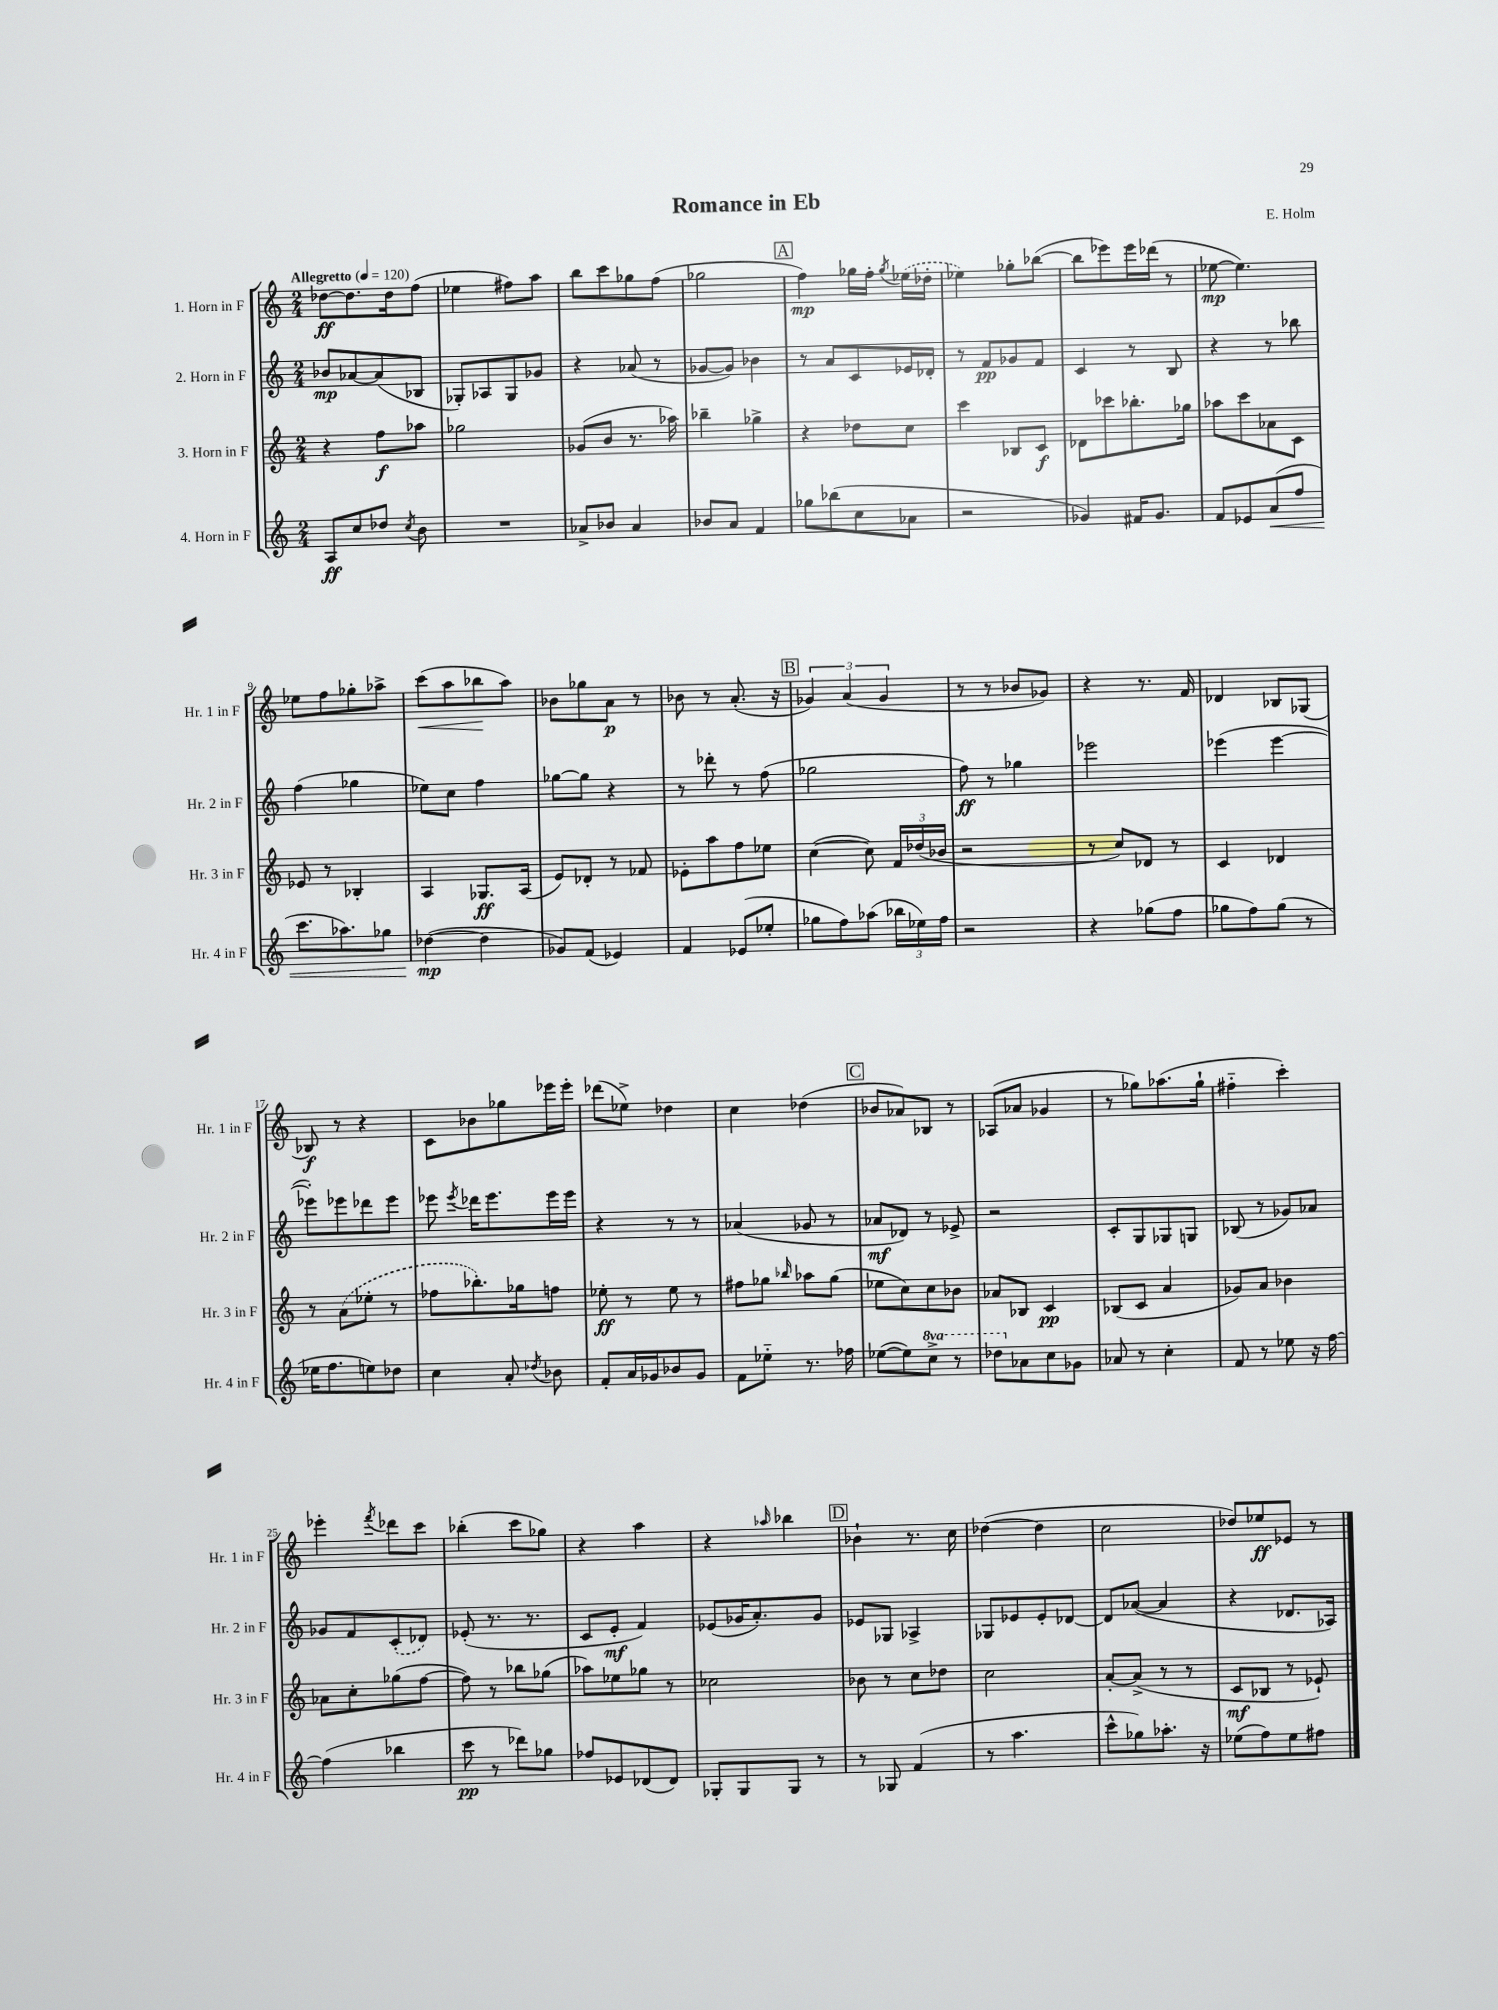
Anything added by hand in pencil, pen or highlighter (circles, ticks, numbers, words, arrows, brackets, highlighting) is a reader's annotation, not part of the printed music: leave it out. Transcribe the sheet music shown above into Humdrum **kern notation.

**kern	**dynam	**kern	**dynam	**kern	**dynam	**kern	**dynam
*part4	*part4	*part3	*part3	*part2	*part2	*part1	*part1
*staff4	*staff4	*staff3	*staff3	*staff2	*staff2	*staff1	*staff1
*I"4. Horn in F	*	*I"3. Horn in F	*	*I"2. Horn in F	*	*I"1. Horn in F	*
*I'Hr. 4 in F	*	*I'Hr. 3 in F	*	*I'Hr. 2 in F	*	*I'Hr. 1 in F	*
*clefG2	*	*clefG2	*	*clefG2	*	*clefG2	*
*k[]	*	*k[]	*	*k[]	*	*k[]	*
*M2/4	*	*M2/4	*	*M2/4	*	*M2/4	*
*MM120	*	*MM120	*	*MM120	*	*MM120	*
=1	=1	=1	=1	=1	=1	=1	=1
!	!	!	!	!	!	!LO:TX:a:B:t=Allegretto	!
8A/L	ff	4r	.	8b-X/L	mp	[8dd-X\L	ff
8cc/	.	.	.	[8a-X/	.	8.dd-\]	.
8dd-X/J	.	8ff\L	f	(8a-/]	.	.	.
.	.	.	.	.	.	16dd-\k	.
8qcc/	.	.	.	.	.	.	.
8b\	.	8aa-X\J	.	8B-X/J	.	(8ff\J	.
=2	=2	=2	=2	=2	=2	=2	=2
2r	.	2gg-X\	.	8G-X'/L)	.	4ee-X\	.
.	.	.	.	8A-X/	.	.	.
.	.	.	.	8G-/	.	8ff#X\L)	.
.	.	.	.	8g-X/J	.	8aa\J	.
=3	=3	=3	=3	=3	=3	=3	=3
8a-X^/L	.	(8g-X/L	.	4r	.	8bb\L	.
8b-X/J	.	8b/J	.	.	.	8ccc\	.
4a-/	.	8.r	.	(8a-X/	.	8gg-X\	.
.	.	.	.	8r	.	(8ff\J	.
.	.	16aa-X\)	.	.	.	.	.
=4	=4	=4	=4	=4	=4	=4	=4
8b-X/L	.	4bb-X~\	.	[8g-X/L	.	2gg-X\	.
8a/J	.	.	.	8g-/J])	.	.	.
4f/	.	4gg-X^\	.	4b-X\	.	.	.
!!LO:REH:place=s1:t=A
=5	=5	=5	=5	=5	=5	=5	=5
8gg-X\L	.	4r	.	8r	.	4ff\)	mp
(8bb-X\	.	.	.	8a/L	.	.	.
8cc\	.	8dd-X\L	.	8c/	.	16gg-X\LL	.
.	.	.	.	.	.	16ff'\JJ	.
.	.	.	.	.	.	8qgg-/	.
8a-X\J	.	8cc\J	.	16e-X/L	.	(16ee-X\LL	.
.	.	.	.	16d-X'/JJ	.	16dd-X'\JJ	.
=6	=6	=6	=6	=6	=6	=6	=6
2r	.	4ccc\	.	8r	.	4ee-X\)	.
.	.	.	.	8f/L	pp	.	.
.	.	8B-X/L	.	8g-X/	.	8gg-X'\L	.
.	.	8c/J	f	8f/J	.	([8bb-X\J	.
=7	=7	=7	=7	=7	=7	=7	=7
4g-X/)	.	8d-X\L	.	4c/	.	8bb-\L]	.
.	.	8ccc-X\	.	.	.	8eee-X\)	.
16f#X/KL	.	8.bb-X'\	.	8r	.	16eee-\L	.
8.g-/J	.	.	.	.	.	(16ddd-X\JJ	.
.	.	.	.	8B/	.	8r	.
.	.	16gg-X\Jk	.	.	.	.	.
=8	=8	=8	=8	=8	=8	=8	=8
8f/L	.	8aa-X\L	.	4r	.	[8ee-X\	mp
8e-X/	.	8ccc\	.	.	.	4.ee-\])	.
!	!LO:HP:b	!	!	!	!	!	!
(8a/	<	8a-X\	.	8r	.	.	.
8ff/J	.	8c\J	.	8bb-X\	.	.	.
!!LO:LB:g=z
=9	=9	=9	=9	=9	=9	=9	=9
8.ccc\L	.	8e-X/	.	(4ff\	.	8ee-X\L	.
.	.	8r	.	.	.	8ff\	.
8.aa-X\)	.	.	.	.	.	.	.
.	.	4B-X'/	.	4gg-X\	.	8gg-X'\	.
8gg-X\J	.	.	.	.	.	8aa-X^\J	.
=10	=10	=10	=10	=10	=10	=10	=10
!	!	!	!	!	!	!	!LO:HP:b
([4dd-X\	mp	4A/	.	8ee-X\L)	.	(8ccc\L	<
.	.	.	.	8cc\J	.	8aa\	.
4dd-\]	[	8.G-X/L	ff	4ff\	.	8bb-X\	.
.	.	.	.	.	.	8aa\J)	[
.	.	(16A/Jk	.	.	.	.	.
=11	=11	=11	=11	=11	=11	=11	=11
8g-X/L)	.	8e/L)	.	[8gg-X\L	.	8b-X\L	.
(8f/J	.	8d-X'/J	.	8gg-\J]	.	8gg-X\	.
4e-X/)	.	8r	.	4r	.	8a\J	p
.	.	8f-X/	.	.	.	8r	.
=12	=12	=12	=12	=12	=12	=12	=12
4f/	.	8e-X'\L	.	8r	.	8b-X\	.
.	.	8aa\	.	8ddd-X'\	.	8r	.
(8e-X/L	.	8ff\	.	8r	.	(8.a'/	.
8ee-X'/J	.	8ee-X\J	.	(8ff\	.	.	.
.	.	.	.	.	.	16r	.
!!LO:REH:place=s1:t=B
=13	=13	=13	=13	=13	=13	=13	=13
8gg-X\L	.	([4cc\	.	2gg-X\	.	6g-X/)	.
8ff\)	.	.	.	.	.	.	.
.	.	.	.	.	.	(6a/	.
(8aa-X\J	.	8cc\])	.	.	.	.	.
.	.	.	.	.	.	6g-/	.
24bb-X\LL	.	24f/LL	.	.	.	.	.
24ee-X\)	.	(24dd-X/	.	.	.	.	.
24ff\JJ	.	24b-X/JJ	.	.	.	.	.
=14	=14	=14	=14	=14	=14	=14	=14
2r	.	2r	.	8ff\)	ff	8r	.
.	.	.	.	8r	.	8r	.
.	.	.	.	4gg-X\	.	8b-X/L	.
.	.	.	.	.	.	8g-X/J)	.
=15	=15	=15	=15	=15	=15	=15	=15
4r	.	8r	.	2eee-X\	.	4r	.
.	.	8cc/L)	.	.	.	.	.
(8gg-X\L	.	8d-X/J	.	.	.	8.r	.
8ff\J	.	8r	.	.	.	.	.
.	.	.	.	.	.	16f/	.
=16	=16	=16	=16	=16	=16	=16	=16
8gg-X\L	.	4c/	.	(4eee-X\	.	4d-X/	.
8ff\)	.	.	.	.	.	.	.
(8gg-\J	.	4d-X/	.	[4eee-\	.	8B-X/L	.
8r	.	.	.	.	.	(8G-X/J	.
!!LO:LB:g=z
=17	=17	=17	=17	=17	=17	=17	=17
16ee-X\KL	.	8r	.	8eee-X'\L])	.	8B-X/)	f
8.ff\	.	.	.	.	.	.	.
.	.	(8a\L	.	8eee-X\	.	8r	.
8een\)	.	8ee-X'\J	.	8ddd-X\	.	4r	.
8dd-X\J	.	8r	.	8eee-\J	.	.	.
=18	=18	=18	=18	=18	=18	=18	=18
4cc\	.	8ff-X\L	.	8eee-X\	.	8c\L	.
.	.	.	.	8qeee-/	.	.	.
.	.	8.bb-X'\)	.	16ddd-X\KL	.	8b-X\	.
.	.	.	.	8.eee-\	.	.	.
8a'/	.	.	.	.	.	8gg-X\	.
.	.	16gg-X\k	.	.	.	.	.
8qdd-X/	.	.	.	.	.	.	.
8b-X\	.	8ffn\J	.	16eee-\L	.	16eee-X\L	.
.	.	.	.	16eee-\JJ	.	16eee-'\JJ	.
=19	=19	=19	=19	=19	=19	=19	=19
8f'/L	.	8ee-X'\	ff	4r	.	(8ddd-X\L	.
16a/L	.	8r	.	.	.	8ee-X^\J)	.
16g-X/J	.	.	.	.	.	.	.
8b-X/	.	8ee-\	.	8r	.	4dd-X\	.
8g-/J	.	8r	.	8r	.	.	.
=20	=20	=20	=20	=20	=20	=20	=20
8f\L	.	8ff#X\L	.	(4a-X/	.	4cc\	.
8ee-X\J	.	8gg-X\J	.	.	.	.	.
.	.	16qqbb-X/	.	.	.	.	.
8.r	.	8aa-X\L	.	8g-X/	.	(4dd-X\	.
.	.	(8gg-\J	.	8r	.	.	.
16ff-X\	.	.	.	.	.	.	.
!!LO:REH:place=s1:t=C
=21	=21	=21	=21	=21	=21	=21	=21
([8ee-X\L	.	8ee-X\L	.	8a-X/L	mf	8b-X/L	.
8ee-\])	.	8cc\)	.	8d-X/J)	.	8a-X/)	.
*8va	*	*	*	*	*	*	*
8ccc^\J	.	8cc\	.	8r	.	8B-X/J	.
8r	.	8b-X\J	.	8e-X^/	.	8r	.
=22	=22	=22	=22	=22	=22	=22	=22
8ddd-X\L	.	8a-X/L	.	2r	.	(8A-X/L	.
*X8va	*	*	*	*	*	*	*
8a-X\	.	8B-X/J	.	.	.	8a-X/J	.
8cc\	.	4c/	pp	.	.	4g-X/	.
8g-X\J	.	.	.	.	.	.	.
=23	=23	=23	=23	=23	=23	=23	=23
8a-X/	.	(8B-X/L	.	8c'/L	.	8r	.
8r	.	8c/J	.	8G/	.	8gg-X\L)	.
4cc'\	.	4a/	.	8G-X/	.	(8.aa-X\	.
.	.	.	.	8Gn/J	.	.	.
.	.	.	.	.	.	16gg-`\Jk	.
=24	=24	=24	=24	=24	=24	=24	=24
8f/	.	8g-X/L)	.	(8B-X/	.	4ff#X\	.
8r	.	8a/J	.	8r	.	.	.
8ee-X\	.	4b-X\	.	8g-X/L)	.	4ccc'\)	.
16r	.	.	.	8a-X/J	.	.	.
[16ff\	.	.	.	.	.	.	.
!!LO:LB:g=z
=25	=25	=25	=25	=25	=25	=25	=25
(4ff\]	.	8a-X\L	.	8g-X/L	.	4eee-X'\	.
.	.	8cc'\	.	8f/	.	.	.
.	.	.	.	.	.	8qfff/	.
4bb-X\	.	(8gg-X\	.	(8c'/	.	8ddd-X\L	.
.	.	[8ff\J	.	8d-X/J)	.	8ccc\J	.
=26	=26	=26	=26	=26	=26	=26	=26
8ccc\	pp	8ff\])	.	(8e-X'/	.	(4bb-X'\	.
8r	.	8r	.	8.r	.	.	.
8ddd-X\L)	.	8bb-X\L	.	.	.	8ccc\L	.
.	.	.	.	8.r	.	.	.
8gg-X\J	.	(8gg-X\J	.	.	.	8gg-X\J)	.
=27	=27	=27	=27	=27	=27	=27	=27
8ff-X/L	.	8aa-X\L)	.	8c/L	.	4r	.
8e-X/	.	8ee-X\	.	8e'/J	mf	.	.
(8d-X/	.	8gg-X\J	.	4f/)	.	4aa\	.
8d-/J)	.	8r	.	.	.	.	.
=28	=28	=28	=28	=28	=28	=28	=28
8G-X'/L	.	2cc-X\	.	(8e-X/L	.	4r	.
8G-/	.	.	.	16g-X/K	.	.	.
.	.	.	.	8.a'/)	.	.	.
.	.	.	.	.	.	16qqaa-X/	.
8G-/J	.	.	.	.	.	4bb-X\	.
8r	.	.	.	8g-/J	.	.	.
!!LO:REH:place=s1:t=D
=29	=29	=29	=29	=29	=29	=29	=29
8r	.	8b-X\	.	8e-X/L	.	4b-X`\	.
8G-X/	.	8r	.	8G-X/J	.	.	.
(4f/	.	8cc\L	.	4A-X^/	.	8.r	.
.	.	8dd-X\J	.	.	.	.	.
.	.	.	.	.	.	16cc\	.
=30	=30	=30	=30	=30	=30	=30	=30
8r	.	2cc\	.	8G-X/L	.	([4dd-X\	.
4.aa\	.	.	.	8e-X/	.	.	.
.	.	.	.	8e-'/	.	4dd-\]	.
.	.	.	.	[8d-X/J	.	.	.
=31	=31	=31	=31	=31	=31	=31	=31
8ccc^^\L	.	[8a'/L	.	8d-/L]	.	2cc\	.
8gg-X\)	.	(8a^/J]	.	([8a-X/J	.	.	.
8.aa-X'\J	.	8r	.	4a-/]	.	.	.
.	.	8r	.	.	.	.	.
16r	.	.	.	.	.	.	.
=32	=32	=32	=32	=32	=32	=32	=32
(8ee-X\L	.	8c/L	mf	4r	.	8dd-X/L)	.
8ff\)	.	8B-X/J	.	.	.	8ee-X/	ff
8ee-\	.	8r	.	8.d-X/L	.	8e-X/J	.
8ff#X\J	.	8e-X`/)	.	.	.	8r	.
.	.	.	.	16A-X/Jk)	.	.	.
==	==	==	==	==	==	==	==
*-	*-	*-	*-	*-	*-	*-	*-
